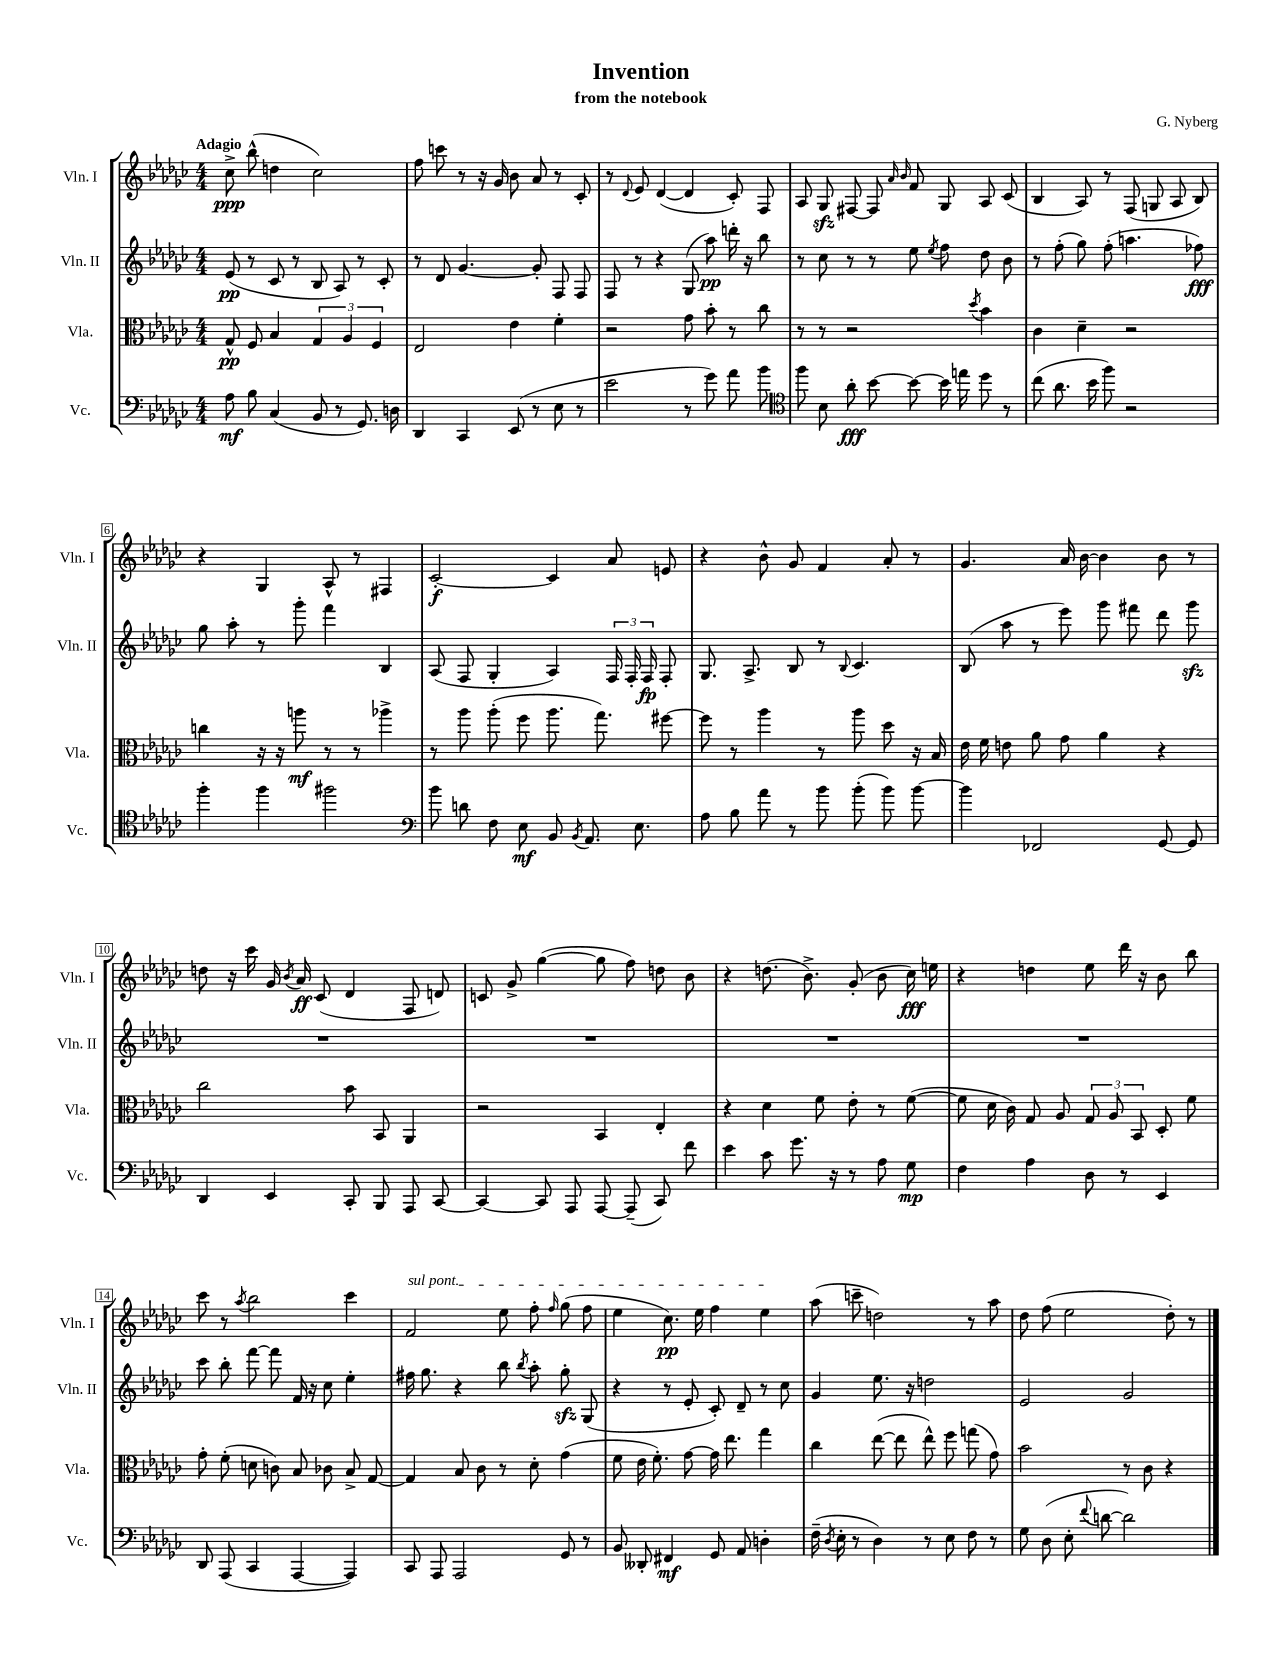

**kern	**kern	**kern	**kern
*staff4	*staff3	*staff2	*staff1
*clefF4	*clefC3	*clefG2	*clefG2
*k[b-e-a-d-g-c-]	*k[b-e-a-d-g-c-]	*k[b-e-a-d-g-c-]	*k[b-e-a-d-g-c-]
*M4/4	*M4/4	*M4/4	*M4/4
8A-\	8G-^^/	(8e-/	8cc-^\
8B-\	8F/	8r	(8bb-^^\
(4C-/	4B-/	8c-/	4dd\
.	.	8r	.
8BB-/	6G-/	8B-/	2cc-\)
8r	.	8A-/)	.
.	6A-/	.	.
8.GG-/)	.	8r	.
.	6F/	.	.
.	.	8c-'/	.
16D\	.	.	.
=	=	=	=
4DD-/	2E-/	8r	8ff\
.	.	8d-/	8ccc\
4CC-/	.	[4.g-/	8r
.	.	.	16r
.	.	.	16g-/
(8EE-/	4e-\	.	8b-\
8r	.	8g-'/]	8a-/
8E-\	4f'\	8F/	8r
8r	.	8F/	8c-'/
=	=	=	=
2e-\	2r	8F/	8r
.	.	.	8qqd-/
.	.	8r	8e-/
.	.	4r	([4d-/
8r	8g-\	(8G-/	4d-/]
8g-\)	8b-'\	8aa-\)	.
8a-\	8r	16ddd'\	8c-'/)
.	.	16r	.
8b-\	8cc-\	8bb-\	8F/
=	=	=	=
*clefC4	*	*	*
8ff\	8r	8r	8A-/
8B-\	8r	8cc-\	8G-/
8a-'\	2r	8r	[8F#/
[8b-\	.	8r	8F#/]
.	.	.	16qqa-/
.	.	.	16qqb-/
8b-\_	.	8ee-\	8f/
.	.	8qee-/	.
16b-\]	.	8ff\	8G-/
16ee\	.	.	.
.	8qdd-/	.	.
8dd-\	4b-\	8dd-\	8A-/
8r	.	8b-\	(8c-/
=	=	=	=
(8cc-\	4c-\	8r	4B-/
8.a-\	.	(8ff'\	.
.	4d-~\	8gg-\)	8A-/)
16b-\	.	.	.
8ff\)	.	(8ff'\	8r
2r	2r	4.aa\	(8F/
.	.	.	8G/
.	.	.	8A-/
.	.	8ff-\)	8B-/)
=	=	=	=
4ff'\	4cc\	8gg-\	4r
.	.	8aa-'\	.
4ff\	16r	8r	4G-/
.	16r	.	.
.	8aa\	8ggg-'\	.
2ff#\	8r	4fff\	8A-^^/
.	8r	.	8r
.	4aa-^\	4B-/	4F#/
=	=	=	=
*clefF4	*	*	*
8b-\	8r	(8A-/	[2c-'/
8d\	8aa-\	8F/	.
8F\	(8aa-'\	4G-'/	.
8E-\	8ff\	.	.
8BB-/	8.aa-\	4A-/)	4c-/]
8qBB-/	.	.	.
8.AA-/	.	.	.
.	8.gg-\)	.	.
.	.	24F/	8a-/
.	.	24F'/	.
8.E-\	.	.	.
.	.	24F/	.
.	[8ff#\	8F'/	8e/
=	=	=	=
8A-\	8ff#\]	8.G-/	4r
8B-\	8r	.	.
.	.	8.A-^/	.
8a-\	4aa-\	.	8b-^^\
8r	.	8B-/	8g-/
8b-\	8r	8r	4f/
.	.	8qqB-/	.
(8b-'\	8aa-\	4.c-/	.
8b-\)	8dd-\	.	8a-'/
[8b-\	16r	.	8r
.	16B-/	.	.
=	=	=	=
4b-\]	16e-\	(8B-/	4.g-/
.	16f\	.	.
.	8e\	8aa-\	.
2FF-/	8a-\	8r	.
.	8g-\	8eee-\)	16a-/
.	.	.	[16b-\
.	4a-\	8ggg-\	4b-\]
.	.	8fff#\	.
[8GG-/	4r	8ddd-\	8b-\
8GG-/]	.	8ggg-\	8r
=	=	=	=
4DD-/	2cc-\	1r	8dd\
.	.	.	16r
.	.	.	16ccc-\
4EE-/	.	.	16g-/
.	.	.	8qb-/
.	.	.	16a-/
.	.	.	(8c-/
8CC-'/	8b-\	.	4d-/
8BBB-/	8BB-/	.	.
8AAA-/	4AA-/	.	8F/
[8CC-/	.	.	8d/)
=	=	=	=
4CC-/_	2r	1r	8c/
.	.	.	8g-^/
8CC-/]	.	.	([4gg-\
8AAA-/	.	.	.
[8AAA-/	4BB-/	.	8gg-\]
(8AAA-~/]	.	.	8ff\)
8CC-/)	4E-'/	.	8dd\
8f\	.	.	8b-\
=	=	=	=
4e-\	4r	1r	4r
8c-\	4d-\	.	(8.dd\
8.g-\	.	.	.
.	.	.	8.b-^\)
.	8f\	.	.
16r	.	.	.
8r	8e-'\	.	(8g-'/
8A-\	8r	.	8b-\
8G-\	([8f\	.	16cc-\)
.	.	.	16ee\
=	=	=	=
4F\	8f\]	1r	4r
.	16d-\	.	.
.	16c-\)	.	.
4A-\	8G-/	.	4dd\
.	8A-/	.	.
8D-\	12G-/	.	8ee-\
.	12A-/	.	.
8r	.	.	16ddd-\
.	12BB-/	.	.
.	.	.	16r
4EE-/	8D-'/	.	8b-\
.	8f\	.	8bb-\
=	=	=	=
8DD-/	8g-'\	8ccc-\	8ccc-\
(8AAA-/	(8f'\	8bb-'\	8r
.	.	.	8qaa-/
4CC-/	8d\	[8fff\	2bb-\
.	8c\)	8fff\]	.
[4AAA-/	8B-/	16f/	.
.	.	16r	.
.	8c-\	8cc-\	.
4AAA-/])	8B-^/	4ee-'\	4ccc-\
.	[8G-/	.	.
=	=	=	=
8CC-/	4G-/]	16ff#\	2f/
.	.	8.gg-\	.
8AAA-/	.	.	.
2AAA-/	8B-/	4r	.
.	8c-\	.	.
.	8r	8bb-\	8ee-\
.	.	8qbb-/	.
.	8d-'\	8aa-'\	8ff'\
.	.	.	16qqff/
8GG-/	(4g-\	8gg-'\	(8gg-\
8r	.	(8G-/	8ff\
=	=	=	=
8BB-/	8f\	4r	4ee-\
8DD--'/	16e-\	.	.
.	8.f'\)	.	.
4FF#/	.	8r	8.cc-\)
.	[8g-\	8e-'/	.
.	.	.	16ee-\
8GG-/	16g-\]	8c-'/)	4ff\
.	8.ee-\	.	.
8AA-/	.	8d-~/	.
4D'\	4gg-\	8r	4ee-\
.	.	8cc-\	.
=	=	=	=
(16F~\	4cc-\	4g-/	(8aa-\
8qD-/	.	.	.
16E-'\	.	.	.
8r	.	.	8ccc~\
4D-\)	([8ee-\	8.ee-\	2dd\)
.	8ee-\]	.	.
.	.	16r	.
8r	8ee-^^\)	2dd\	.
8E-\	8ff\	.	.
8F\	(8gg\	.	8r
8r	8g-\)	.	8aa-\
=	=	=	=
8G-\	2b-\	2e-/	8dd-\
(8D-\	.	.	(8ff\
8E-'\	.	.	2ee-\
8qqf/	.	.	.
[8d\	.	.	.
2d\])	8r	2g-/	.
.	8c-\	.	.
.	4r	.	8dd-'\)
.	.	.	8r
==	==	==	==
*-	*-	*-	*-
